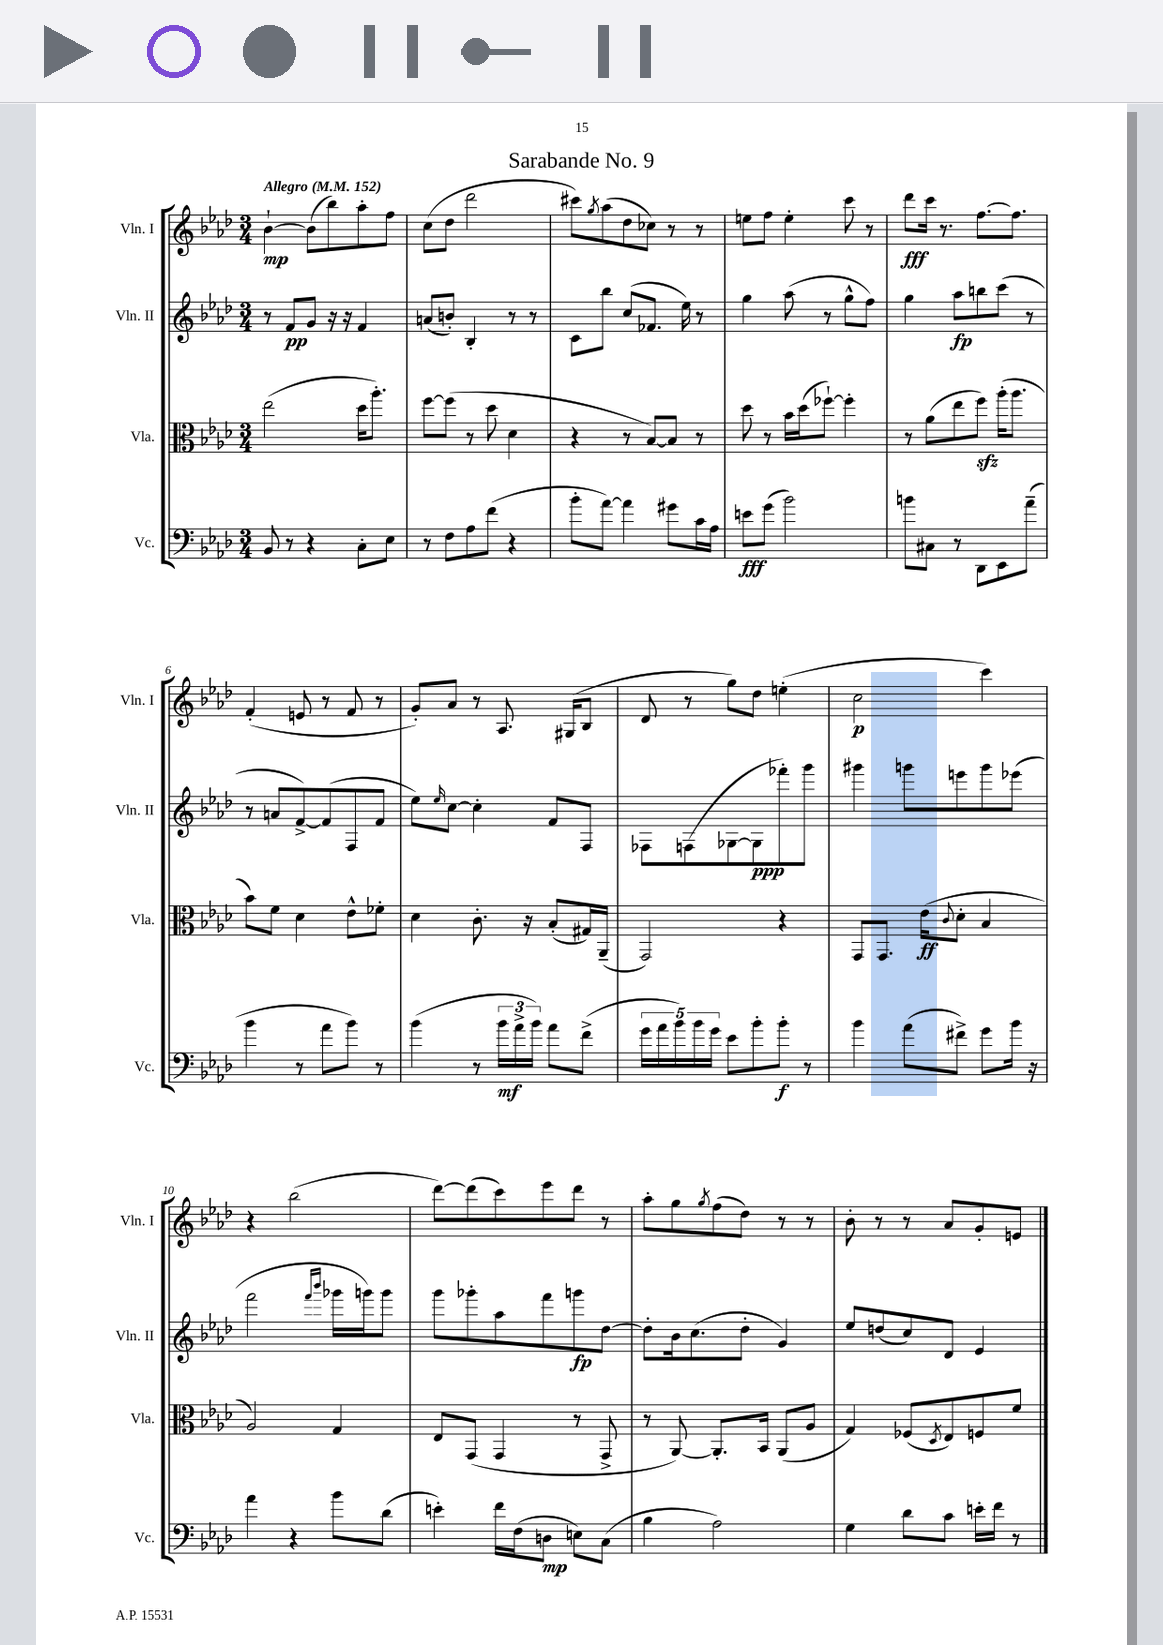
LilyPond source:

\header { title = "Sarabande No. 9" }
<<
\new StaffGroup <<
\new Staff = "s0" \with { instrumentName = "Vln. I" shortInstrumentName = "Vln. I" } {
    \clef treble \key aes \major \numericTimeSignature \time 3/4 \tempo "Allegro" 4 = 152
    bes'4~-!\mp bes'8( bes''8) aes''8-. f''8 |
    c''8( des''8 des'''2 |
    cis'''8) \acciaccatura { g''8 } aes''8( des''8 ces''8) r8 r8 |
    e''8 f''8 e''4-. c'''8 r8 |
    des'''8\fff c'''16 r8. f''8.~ f''8. |
    f'4-.( e'8 r8 f'8 r8 |
    g'8-.) aes'8 r8 aes8. gis16( bes8 |
    des'8 r8 g''8) des''8 e''4-.( |
    c''2\p c'''4) |
    r4 bes''2( |
    des'''8~) des'''8( c'''8) ees'''8 des'''8 r8 |
    aes''8-. g''8 \acciaccatura { g''8 } f''8( des''8) r8 r8 |
    bes'8-. r8 r8 aes'8 g'8-. e'8 \bar "|." |
}
\new Staff = "s1" \with { instrumentName = "Vln. II" shortInstrumentName = "Vln. II" } {
    \clef treble \key aes \major \numericTimeSignature \time 3/4
    r8 f'8\pp g'8 r16 r16 f'4 |
    a'8( b'8-.) bes4-. r8 r8 |
    c'8 bes''8 c''8( fes'8. ees''16) r8 |
    g''4 aes''8( r8 g''8-^ f''8) |
    g''4 aes''8\fp b''8 c'''8( r8 |
    r8 a'8 f'8~->) f'8( f8 f'8 |
    ees''8) \grace { ees''16 } c''8~ c''4-. f'8 f8 |
    fes8 f8( ges8~ ges8\ppp fes'''8-.) g'''8 |
    gis'''4 g'''8 e'''8 g'''8 ees'''8( |
    f'''2 \grace { f'''16 bes'''16 } ges'''16 g'''16) g'''8 |
    g'''8 ges'''8-. aes''8 f'''8 g'''8\fp des''8~ |
    des''8-. bes'16 c''8.( des''8-. g'4) |
    ees''8 d''8( c''8) des'8 ees'4 \bar "|." |
}
\new Staff = "s2" \with { instrumentName = "Vla." shortInstrumentName = "Vla." } {
    \clef alto \key aes \major \numericTimeSignature \time 3/4
    ees''2( des''16 aes''8.-.) |
    f''8~ f''8( r8 des''8 des'4 |
    r4 r8 bes8~) bes8 r8 |
    des''8 r8 bes'16 des''16( fes''8~-!) fes''4-. |
    r8 aes'8( ees''8 f''8\sfz) aes''16-.( aes''8. |
    bes'8) f'8 des'4 ees'8-^ fes'8-. |
    des'4 c'8.-. r16 bes8-.( gis16) aes,16--( |
    g,2) r4 |
    g,8 g,8. ees'16\ff( \appoggiatura { c'8 } des'8-. bes4 |
    aes2) g4 |
    ees8 g,8( g,4 r8 g,8-> |
    r8 aes,8~) aes,8.-. bes,16 aes,8( aes8 |
    g4) fes8( \acciaccatura { des8 } ees8) f8 f'8 \bar "|." |
}
\new Staff = "s3" \with { instrumentName = "Vc." shortInstrumentName = "Vc." } {
    \clef bass \key aes \major \numericTimeSignature \time 3/4
    bes,8 r8 r4 c8-. ees8 |
    r8 f8 aes8 f'8( r4 |
    bes'8-. aes'8~) aes'4 gis'8 c'16 aes16 |
    e'8\fff g'8( bes'2) |
    b'8 cis8 r8 des,8 ees,8 aes'8--( |
    bes'4 r8 aes'8 bes'8) r8 |
    bes'4( r8 \tuplet 3/2 { bes'16\mf aes'16-> bes'16) } aes'8 f'8->( |
    \tuplet 5/4 { g'16 aes'16 bes'16) bes'16 g'16 } ees'8 bes'8-. bes'8-.\f r8 |
    bes'4 aes'8( fis'8->) g'8 bes'16 r16 |
    aes'4 r4 bes'8 des'8( |
    e'4-.) f'16 f16( d8\mp e8) c8( |
    bes4 aes2) |
    g4 des'8 c'8 e'16-. f'16 r8 \bar "|." |
}
>>
>>
